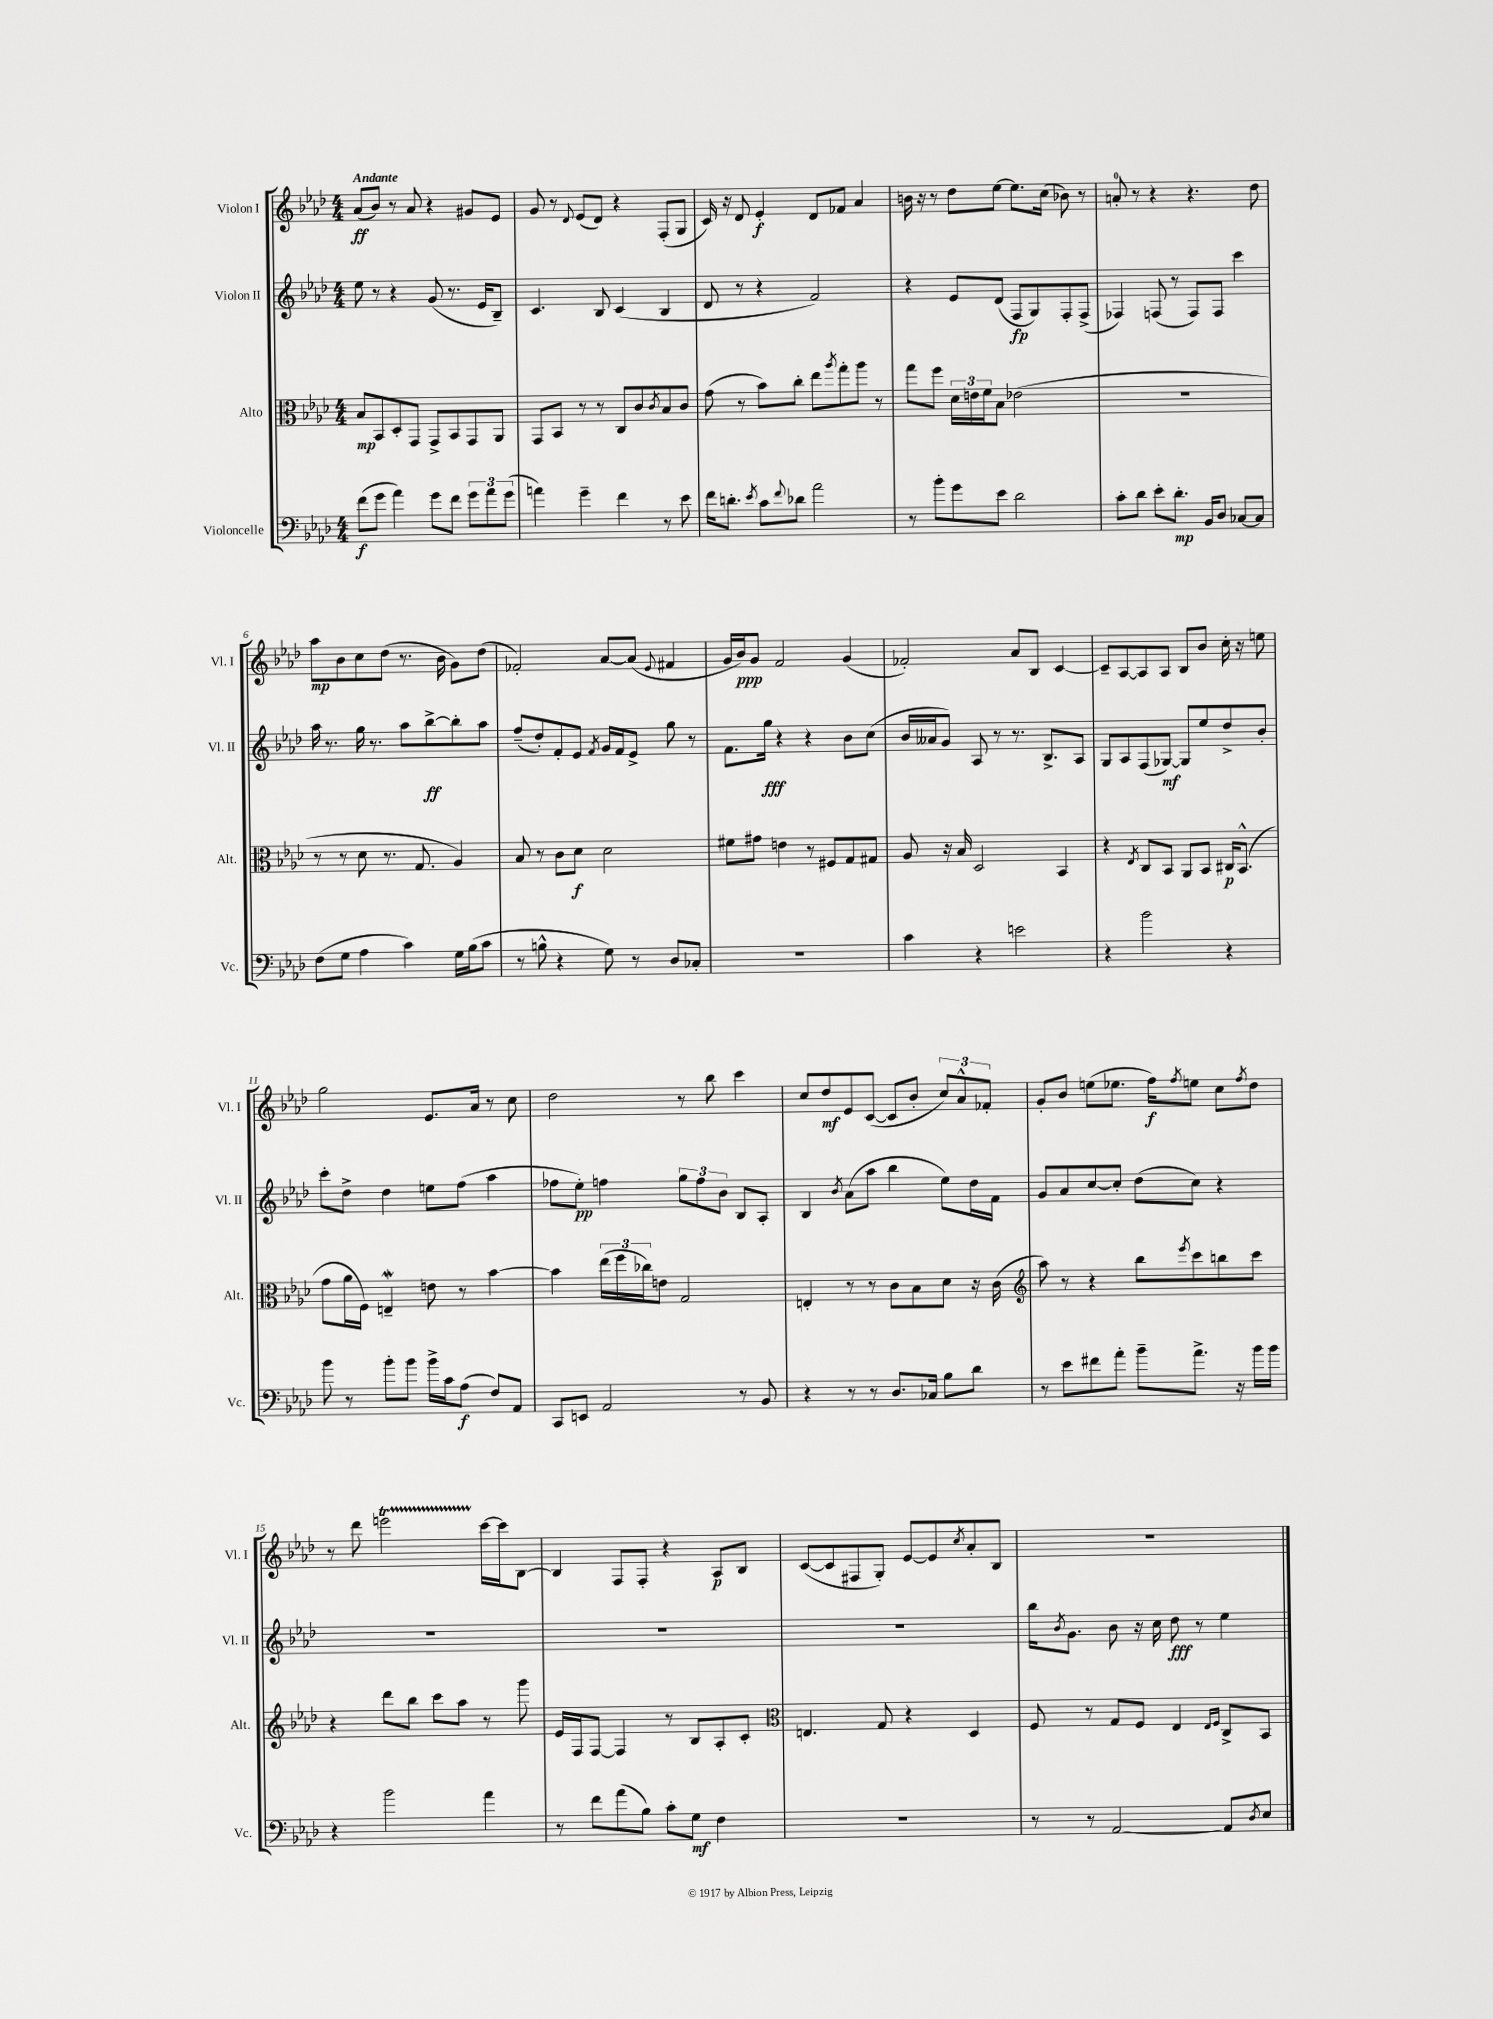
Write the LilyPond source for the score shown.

<<
\new StaffGroup <<
\new Staff = "s0" \with { instrumentName = "Violon I" shortInstrumentName = "Vl. I" } {
    \clef treble \key aes \major \numericTimeSignature \time 4/4 \tempo "Andante"
    aes'8\ff( bes'8) r8 aes'8 r4 gis'8 ees'8 |
    g'8 r8 \appoggiatura { des'8 } ees'8( des'8) r4 f8-.( g8 |
    c'16) r16 des'8 ees'4-.\f des'8 fes'8 aes'4 |
    b'16 r16 r8 des''8 ees''8~ ees''8. c''16( bes'8) r8 |
    a'8-0-. r8 r4 r4. des''8 |
    aes''8\mp bes'8 c''8 des''8( r8. bes'16 g'8) des''8( |
    fes'2-.) aes'8~ aes'8( \appoggiatura { ees'8 } fis'4 |
    g'16 bes'16\ppp) g'8 f'2 g'4( |
    fes'2-.) aes'8 bes8 c'4~ |
    c'8-- aes8~ aes8 aes8 bes8 bes'8 c''16-. r16 e''8 |
    g''2 ees'8. aes'16 r8 c''8 |
    des''2 r8 bes''8 c'''4 |
    c''8 des''8\mf ees'8 c'8~( c'8 bes'8-. \tuplet 3/2 { c''8) aes'8-^ fes'8-. } |
    g'8-. bes'8 e''8( ees''8. f''16\f) \acciaccatura { f''8 } e''8 c''8 \acciaccatura { f''8 } des''8 |
    r8 des'''8 e'''2\startTrillSpan c'''16~\stopTrillSpan c'''16 bes8~ |
    bes4 f8 f8-. r4 aes8\p bes8 |
    c'8~( c'8 fis8 g8-.) ees'8~ ees'8 \acciaccatura { c''8 } aes'8-. bes8 |
    R1 \bar "|." |
}
\new Staff = "s1" \with { instrumentName = "Violon II" shortInstrumentName = "Vl. II" } {
    \clef treble \key aes \major \numericTimeSignature \time 4/4
    ees''8 r8 r4 g'8( r8. ees'16 bes8--) |
    c'4. bes8 c'4( bes4 |
    des'8 r8 r4 f'2) |
    r4 ees'8 des'8( f8\fp g8) f8-. f8->( |
    fes4) f8( r8 f8) f8 c'''4 |
    aes''16 r8. g''16 r8. aes''8 bes''8~->\ff bes''8-. aes''8 |
    f''8--( des''8-.) f'8-. ees'8 \acciaccatura { f'8 } g'16 f'16 ees'8-> g''8 r8 |
    f'8. g''16\fff r4 r4 bes'8 c''8( |
    bes'16 aeses'16 g'8) aes8 r8 r8. bes8.-> aes8 |
    g8 aes8 f8( ges8~\mf) ges8 ees''8 des''8-> bes'8-. |
    c'''8-. des''8-> des''4 e''8 f''8( aes''4 |
    fes''8 ees''8-.\pp) f''4 \tuplet 3/2 { g''8 f''8 bes'8 } bes8 aes8-. |
    bes4 \acciaccatura { bes'8 } aes'8( aes''8 bes''4 ees''8) des''16 f'16 |
    g'8 aes'8 c''8~ c''8-. des''8( c''8) r4 |
    R1 |
    R1 |
    R1 |
    bes''16 \acciaccatura { bes'8 } g'8. bes'8 r16 c''16 des''8\fff r8 ees''4 \bar "|." |
}
\new Staff = "s2" \with { instrumentName = "Alto" shortInstrumentName = "Alt." } {
    \clef alto \key aes \major \numericTimeSignature \time 4/4
    bes8\mp bes,8 des8-. g,8 g,8-> bes,8 g,8 aes,8 |
    g,8 bes,8 r8 r8 c8 c'8 \acciaccatura { c'8 } bes8 c'8 |
    g'8( r8 bes'8) c''8-. ees''8 \acciaccatura { aes''8 } g''8-. aes''8 r8 |
    g''8 f''8 \tuplet 3/2 { des'16 e'16 f'16 } bes8 ees'2( |
    R1 |
    r8 r8 des'8 r8. g8. aes4) |
    bes8 r8 c'8 des'8\f des'2 |
    fis'8 gis'8 e'4 r8 fis8 g8 gis8 |
    aes8 r16 bes16 des2 bes,4 |
    r4 \acciaccatura { ees8 } c8 bes,8 aes,8 bes,8 cis16\p bes,8.-^( |
    g'8 aes'16 f16) e4--\mordent e'8 r8 bes'4~ |
    bes'4 \tuplet 3/2 { ees''16( f''16 ces''16) } e'8 g2 |
    e4-. r8 r8 c'8 bes8 des'8 r16 c'16( |
    \clef treble aes''8) r8 r4 bes''8 \acciaccatura { ees'''8 } c'''8 b''8 c'''8 |
    r4 des'''8 bes''8 c'''8 aes''8 r8 g'''8 |
    ees'16 f16 f8~ f4 r8 bes8 aes8-. c'8-. |
    \clef alto e4. g8 r4 des4 |
    f8 r8 g8 f8 ees4 \grace { ees16 f16 } c8-> bes,8 \bar "|." |
}
\new Staff = "s3" \with { instrumentName = "Violoncelle" shortInstrumentName = "Vc." } {
    \clef bass \key aes \major \numericTimeSignature \time 4/4
    f'8\f( g'8 aes'4) g'8 f'8 \tuplet 3/2 { g'8 aes'8 g'8( } |
    a'4) g'4-- f'4 r8 ees'8 |
    f'16 d'8.-. \acciaccatura { ees'8 } c'8 \appoggiatura { f'8 } des'8 aes'2 |
    r8 bes'8-. g'8 ees'8 des'2 |
    c'8-. des'8 ees'8-. des'8.-.\mp bes,16 des8 ces8~ ces8 |
    f8( g8 aes4 c'4) g16 bes16( c'8 |
    r8 b8-^ r4 g8) r8 des8 ces8-. |
    R1 |
    c'4 r4 e'2 |
    r4 bes'2 r4 |
    bes'8 r8 bes'8-. bes'8 bes'16-> c'16 aes8\f( f8) aes,8 |
    c,8 e,8 aes,2 r8 bes,8 |
    r4 r8 r8 des8. ces16 bes8 des'8 |
    r8 ees'8 fis'8 aes'8-. bes'8-- aes'8.-> r16 bes'16 bes'16 |
    r4 bes'2 aes'4 |
    r8 f'8 aes'8( bes8) c'8-. g8\mf f4 |
    R1 |
    r8 r8 aes,2~ aes,8 \acciaccatura { des8 } ees8 \bar "|." |
}
>>
>>
